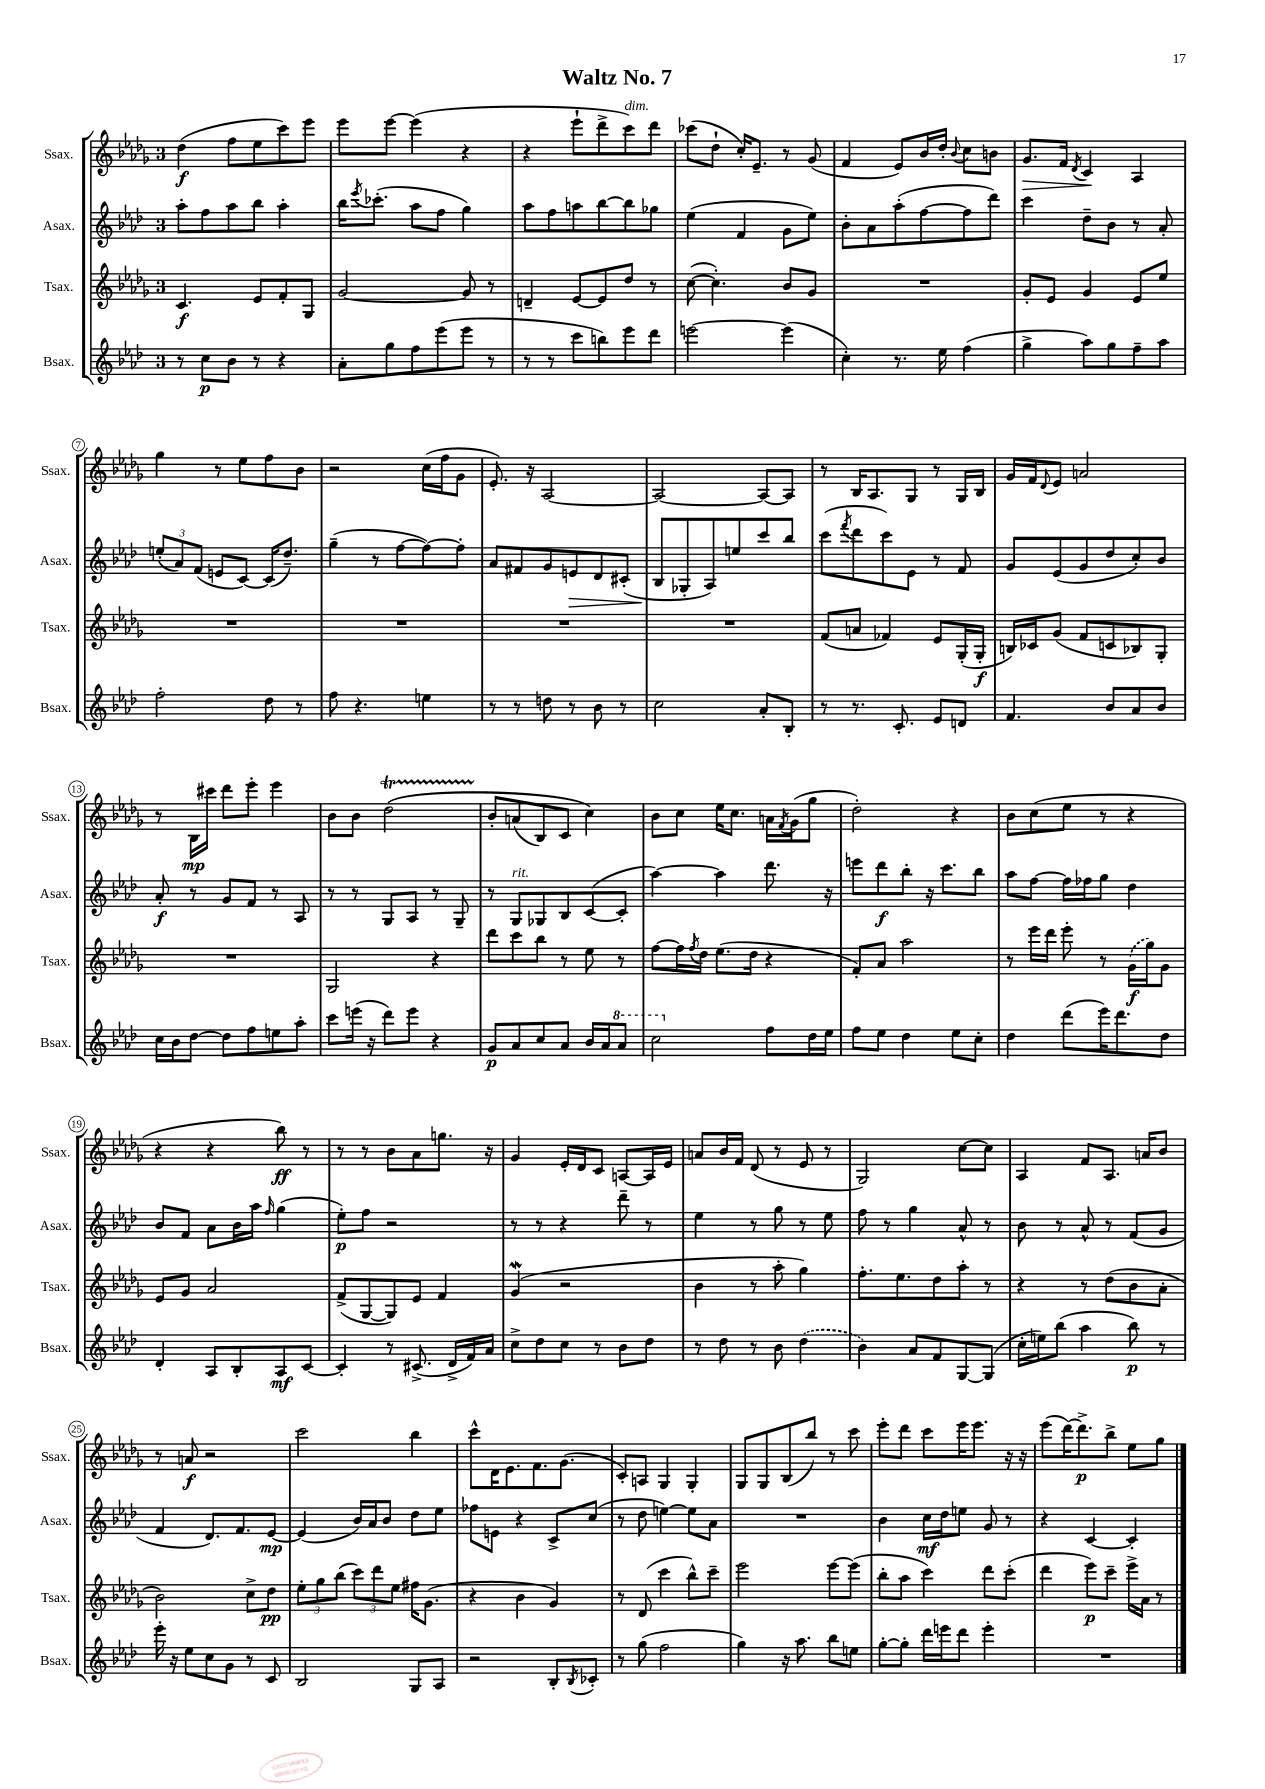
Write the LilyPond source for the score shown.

\header { title = "Waltz No. 7" }
<<
\new StaffGroup <<
\new Staff = "s0" \with { instrumentName = "Ssax." shortInstrumentName = "Ssax." } {
    \clef treble \key des \major \once \override Staff.TimeSignature.style = #'single-digit \time 3/4
    des''4\f( f''8 ees''8 c'''8) ees'''8 |
    ees'''8 ees'''8~ ees'''4( r4 |
    r4 ees'''8-! des'''8-> c'''8^\markup { \italic "dim." }) des'''8 |
    ces'''8( des''8-! c''16-.) ees'8.-- r8 ges'8( |
    f'4 ees'8) bes'16 des''16-. \appoggiatura { bes'8 } c''8 b'8 |
    ges'8.\> f'16 \acciaccatura { des'8 } c'4\! aes4 |
    ges''4 r8 ees''8 f''8 bes'8 |
    r2 c''16( f''16 ges'8 |
    ees'8.-.) r16 aes2~ |
    aes2~ aes8~ aes8 |
    r8 bes16 aes8. ges8 r8 ges16 bes16 |
    ges'16 f'16 \appoggiatura { des'8 } ees'8 a'2 |
    r8 bes16\mp cis'''16 des'''8 ees'''8-. ees'''4 |
    bes'8 bes'8 des''2\startTrillSpan\( |
    bes'8-.\stopTrillSpan a'8( bes8) c'8 c''4\) |
    bes'8 c''8 ees''16 c''8. a'16 \acciaccatura { f'8 } ges'16( ges''8 |
    des''2-.) r4 |
    bes'8 c''8( ees''8 r8 r4 |
    r4 r4 bes''8\ff) r8 |
    r8 r8 bes'8 aes'8 g''8. r16 |
    ges'4 ees'16-. des'16 c'8 a8~ a16 ees'16 |
    a'8 bes'16 f'16 des'8( r8 ees'8 r8 |
    ges2) c''8~ c''8 |
    aes4 f'8 aes8. a'16 bes'8 |
    r8 a'8\f r2 |
    c'''2 bes''4 |
    c'''8-^ des'16 ees'8. f'8. ges'8.( |
    c'8-.) a8 ges4 ges4-. |
    ges8 ges8 bes8( bes''8) r8 c'''8 |
    ees'''8-. des'''8 c'''8 ees'''16 ees'''8. r16 r16 |
    ees'''8( des'''16~) des'''8.->\p bes''8-> ees''8 ges''8 \bar "|." |
}
\new Staff = "s1" \with { instrumentName = "Asax." shortInstrumentName = "Asax." } {
    \clef treble \key aes \major \once \override Staff.TimeSignature.style = #'single-digit \time 3/4
    aes''8-. f''8 aes''8 bes''8 aes''4-. |
    bes''16 \acciaccatura { ees'''8 } ces'''8.-.( aes''8 f''8 g''4) |
    aes''8 f''8 a''8 bes''8~ bes''8 ges''8 |
    ees''4( f'4 g'8 ees''8) |
    bes'8-. aes'8 aes''8-.( f''8~ f''8 des'''8) |
    c'''4 des''8-- bes'8 r8 aes'8-. |
    \tuplet 3/2 { e''8-.( aes'8) f'8( } e'8 c'8~) c'16( des''8.--) |
    g''4--( r8 f''8~ f''8~) f''8-. |
    aes'8 fis'8 g'8 e'8\> des'8 cis'8-.( |
    bes8\! ges8-. aes8) e''8 c'''8 bes''8 |
    c'''8( \acciaccatura { f'''8 } des'''8 c'''8) ees'8 r8 f'8 |
    g'8 ees'8( g'8 des''8 c''8-.) bes'8 |
    aes'8-.\f r8 g'8 f'8 r8 aes8 |
    r8 r8 g8 aes8 r8 g8-- |
    r8 g8^\markup { \italic "rit." } ges8 bes8 c'8~( c'8-. |
    aes''4~) aes''4 des'''8. r16 |
    e'''8 des'''8\f bes''8-. r16 c'''8. bes''8 |
    aes''8 f''8~ f''16 fes''16 g''8 des''4 |
    bes'8 f'8 aes'8 bes'16 aes''16 \grace { f''16 } g''4( |
    ees''8-.\p) f''8 r2 |
    r8 r8 r4 des'''8-- r8 |
    ees''4 r8 g''8 r8 ees''8 |
    f''8 r8 g''4 aes'8-^ r8 |
    bes'8 r8 aes'8-^ r8 f'8( g'8 |
    f'4 des'8.) f'8. ees'8~\mp |
    ees'4( bes'16) aes'16 bes'8 des''8 ees''8 |
    fes''8 e'8 r4 c'8-> c''8( |
    r8 des''8 e''4~) e''8 aes'8 |
    R2. |
    bes'4 c''16\mf des''16 e''8 g'8 r8 |
    r4 c'4~ c'4-. \bar "|." |
}
\new Staff = "s2" \with { instrumentName = "Tsax." shortInstrumentName = "Tsax." } {
    \clef treble \key des \major \once \override Staff.TimeSignature.style = #'single-digit \time 3/4
    c'4.\f ees'8 f'8-. ges8 |
    ges'2~ ges'8 r8 |
    d'4-- ees'8~ ees'8 des''8 r8 |
    c''8~( c''4.-.) bes'8 ges'8 |
    R2. |
    ges'8-. ees'8 ges'4 ees'8 ees''8 |
    R2. |
    R2. |
    R2. |
    R2. |
    f'8( a'8 fes'4) ees'8 ges16-.( ges16-.\f |
    b16) ces'16 ges'8( f'8 c'8 bes8) ges8-. |
    R2. |
    ges2 r4 |
    des'''8 c'''8 bes''8 r8 ees''8 r8 |
    f''8~ f''16 \acciaccatura { f''8 } des''16 ees''8.( des''16 r4 |
    f'8-.) aes'8 aes''2 |
    r8 ees'''16 des'''16 ees'''8-. r8 \once \slurDashed ges'16\f( ges''16) ges'8 |
    ees'8 ges'8 aes'2 |
    f'8->( ges8~ ges8) ees'8 f'4 |
    ges'4\mordent( r2 |
    bes'4 r8 aes''8-. ges''4) |
    f''8.-. ees''8. des''8 aes''8-. r8 |
    r4 r8 des''8( bes'8 aes'8-. |
    bes'2) c''8-> des''8\pp |
    \tuplet 3/2 { ees''8-. ges''8 bes''8( } \tuplet 3/2 { c'''8) des'''8 ees''8 } fis''16 ges'8.( |
    r4 bes'4 ges'4) |
    r8 des'8( c'''4 bes''8-^) c'''8-- |
    ees'''2 ees'''8~ ees'''8( |
    bes''8-. aes''8 c'''4) des'''8 c'''8-.( |
    des'''4 ees'''8\p) c'''8-- ees'''16-> aes'16 r8 \bar "|." |
}
\new Staff = "s3" \with { instrumentName = "Bsax." shortInstrumentName = "Bsax." } {
    \clef treble \key aes \major \once \override Staff.TimeSignature.style = #'single-digit \time 3/4
    r8 c''8\p bes'8 r8 r4 |
    aes'8-. g''8 f''8 ees'''8( ees'''8 r8 |
    r8 r8 c'''8 b''8) ees'''8 des'''8 |
    e'''2~ e'''4( |
    c''4-.) r8. ees''16 f''4( |
    g''4-> aes''8) g''8 f''8-- aes''8 |
    f''2-. des''8 r8 |
    f''8 r4. e''4 |
    r8 r8 d''8 r8 bes'8 r8 |
    c''2 aes'8-. bes8-. |
    r8 r8. c'8.-. ees'8 d'8 |
    f'4. bes'8 aes'8 bes'8 |
    c''16 bes'16 des''8~ des''8 f''8 e''8 aes''8-. |
    c'''8 e'''16( r16 des'''8) e'''8 r4 |
    g'8\p aes'8 c''8 aes'8 bes'16 aes'16 \ottava #1 aes''8 |
    c'''2 \ottava #0 f''8 des''16 ees''16 |
    f''8 ees''8 des''4 ees''8 c''8-. |
    des''4 des'''8( ees'''16) des'''8. des''8 |
    des'4-. aes8 bes8-. aes8\mf c'8~ |
    c'4-. r8 cis'8.->( des'16-> f'16) aes'16 |
    c''8-> des''8 c''8 r8 bes'8 des''8 |
    r8 des''8 r8 bes'8 \once \slurDashed des''4( |
    bes'4) aes'8 f'8 g8~ g8( |
    c''16-. e''16) bes''8( aes''4 bes''8\p) r8 |
    ees'''16-. r16 ees''8 c''8 g'8 r8 c'8 |
    bes2 g8 aes8 |
    r2 bes8-. \acciaccatura { bes8 } ces'8-. |
    r8 g''8( f''2 |
    g''4) r16 aes''8. bes''8 e''8 |
    g''8~-. g''8-. des'''16 e'''16 des'''8 e'''4-. |
    R2. \bar "|." |
}
>>
>>
\layout { \context { \Score \override BarNumber.stencil = #(make-stencil-circler 0.1 0.3 ly:text-interface::print) } }
